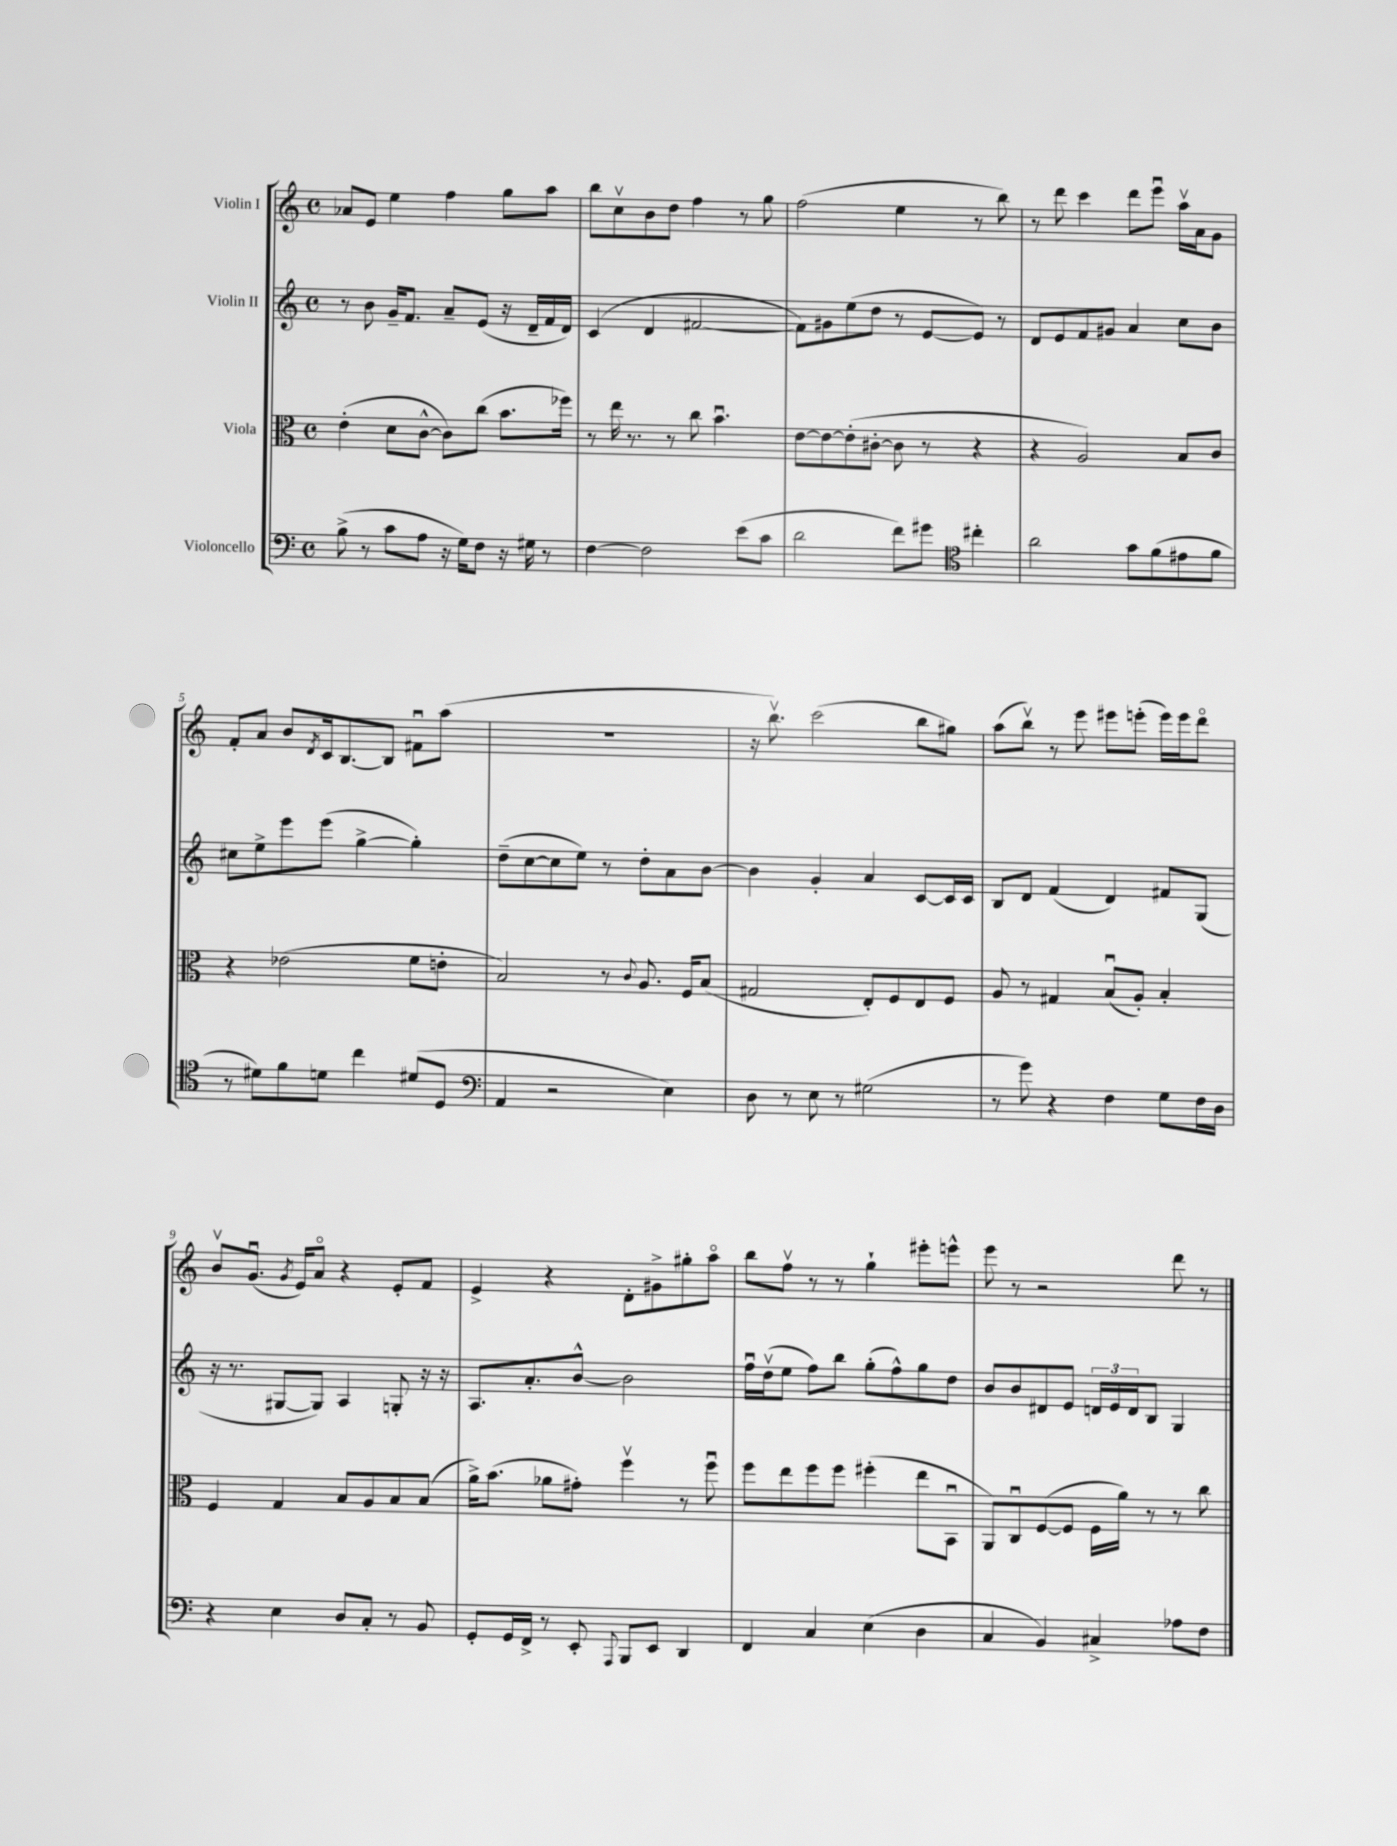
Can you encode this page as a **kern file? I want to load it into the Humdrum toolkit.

**kern	**kern	**kern	**kern
*part4	*part3	*part2	*part1
*staff4	*staff3	*staff2	*staff1
*I"Violoncello	*I"Viola	*I"Violin II	*I"Violin I
*clefF4	*clefC3	*clefG2	*clefG2
*k[]	*k[]	*k[]	*k[]
*M4/4	*M4/4	*M4/4	*M4/4
*met(c)	*met(c)	*met(c)	*met(c)
=1	=1	=1	=1
(8B^\	(4e'\	8r	8a-X/L
8r	.	8b\	8e/J
8c\L	8d\L	16g~/KL	4ee\
.	.	8.f/J	.
8A\J	[8c^^\J	.	.
16r	8c\L])	8a~/L	4ff\
16G\KL)	.	.	.
8F\J	(8cc\J	(8e/J	.
16r	8.b\L	16r	8gg\L
16G#X\	.	16d~/LL	.
8r	.	16f/	8aa\J
.	16ff-X\Jk)	16d/JJ)	.
=2	=2	=2	=2
[4F\	8r	(4c/	8bb\L
.	16ee\	.	8ccv\
.	8.r	.	.
2F\]	.	4d/	8b\
.	8r	.	8dd\J
.	8cc\	[2f#X/	4ff\
.	4.bu\	.	.
(8e\L	.	.	8r
8c\J	.	.	8gg\
=3	=3	=3	=3
2d\	[8e\L	8f#\L])	(2ff\
.	8e\_	8g#X\	.
.	(8e'\]	(8ee\	.
.	[8c#X'\J	8dd\J	.
8f\L)	8c#\]	8r	4ee\
8g#X\J	8r	[8e/L	.
*clefC4	*	*	*
4cc#X'\	4r	8e/J])	8r
.	.	8r	8bb\)
=4	=4	=4	=4
2a\	4r	8d/L	8r
.	.	8e/	8ddd\
.	2A/)	8f/	4ccc\
.	.	8g#X/J	.
8g\L	.	4a/	8ddd\L
(8f\	.	.	8eeeu\J
8e#X\	8B/L	8cc\L	16aav\LL
.	.	.	16a\J
8f\J	8c/J	8b\J	8g\J
!!LO:LB:g=z
=5	=5	=5	=5
8r	4r	8cc#X\L	8f'/L
8d#X\L)	.	8ee^\	8a/J
8f\	(2e-X\	8eee\	8b/L
.	.	.	8qd/
8dn\J	.	(8eee\J	16c/k
.	.	.	[8.B/
4cc\	.	[4gg^\	.
.	.	.	8B/J]
(8d#X/L	8f\L	4gg'\])	8f#Xu\L
8D/J	8en'\J	.	(8aa\J
=6	=6	=6	=6
*clefF4	*	*	*
4AA/	2B/)	(8dd~\L	1r
.	.	[8cc\	.
2r	.	8cc\]	.
.	.	8ee\J)	.
.	8r	8r	.
.	8qqc/	.	.
.	8.A/	8dd'\L	.
4E\)	.	8a\	.
.	16F/KL	.	.
.	(8B/J	[8b\J	.
=7	=7	=7	=7
8D\	2G#X/	4b\]	16r
.	.	.	8.bbv\)
8r	.	.	.
8E\	.	4g'/	(2ccc\
8r	.	.	.
(2G#X\	8E'/L)	4a/	.
.	8F/	.	.
.	8E/	[8c/L	8bb\L
.	8F/J	16c/L]	8gg#X\J)
.	.	16c/JJ	.
=8	=8	=8	=8
8r	8A/	8B/L	(8aa\L
8g\)	8r	8d/J	8bbv\J)
4r	4G#X/	(4f/	8r
.	.	.	8eee\
4F\	(8Bu/L	4d/)	8eee#X\L
.	8A'/J)	.	(8eeen'\J
8G\L	4B'/	8f#X/L	16eee\LL)
.	.	.	16eee\J
16F\L	.	(8G/J	8ddd\J
16D\JJ	.	.	.
!!LO:LB:g=z
=9	=9	=9	=9
4r	4F/	16r	8bv/L
.	.	8.r	.
.	.	.	(8.gu/J
4E\	4G/	[8G#X/L	.
.	.	.	8qg/
.	.	.	16e/KL)
.	.	8G#/J])	8a/J
8D/L	8B/L	4A/	4r
8C'/J	8A/	.	.
8r	8B/	8Gn'/	8e'/L
8BB/	(8B/J	16r	8f/J
.	.	16r	.
=10	=10	=10	=10
8GG'/L	16a^\KL)	8.A/L	4e^/
.	(8.b\J	.	.
16GG/L	.	.	.
16FF^/JJ	.	8.a'/	.
8r	8a-X\L	.	4r
8EE'/	8g#X'\J)	[8b^^/J	.
8qqAAA/	.	.	.
8BBB/L	4ffv\	2b\]	8d'\L
8EE/J	.	.	8g#X^\
4DD/	8r	.	8gg#X'\
.	8ffu\	.	8aa\J
=11	=11	=11	=11
4FF/	8ff\L	16ffu\LL	8bb\L
.	.	(16ddv\J	.
.	8ee\	8ee\J	8ffv\J
4C/	8ff\	8ff\L)	8r
.	8ff\J	8bb\J	8r
(4E\	(4ff#X'\	(8gg'\L	4gg`\
.	.	8ff^^\)	.
4D\	8ee\L	8gg\	8eee#X'\L
.	8BBu\J	8dd\J	8eeen^^\J
=12	=12	=12	=12
4C/	8AA/L)	8b/L	8eee\
.	8Cu/	8b/	8r
4BB/)	([8F/	8d#X/	2r
.	8F/J]	8e/J	.
4C#X^/	16F\LL	24dn/LL	.
.	.	24e/	.
.	16a\JJ)	.	.
.	.	24d/J	.
.	8r	8B/J	.
8A-X\L	8r	4G/	8ddd\
8F\J	8cc\	.	8r
==	==	==	==
*-	*-	*-	*-
